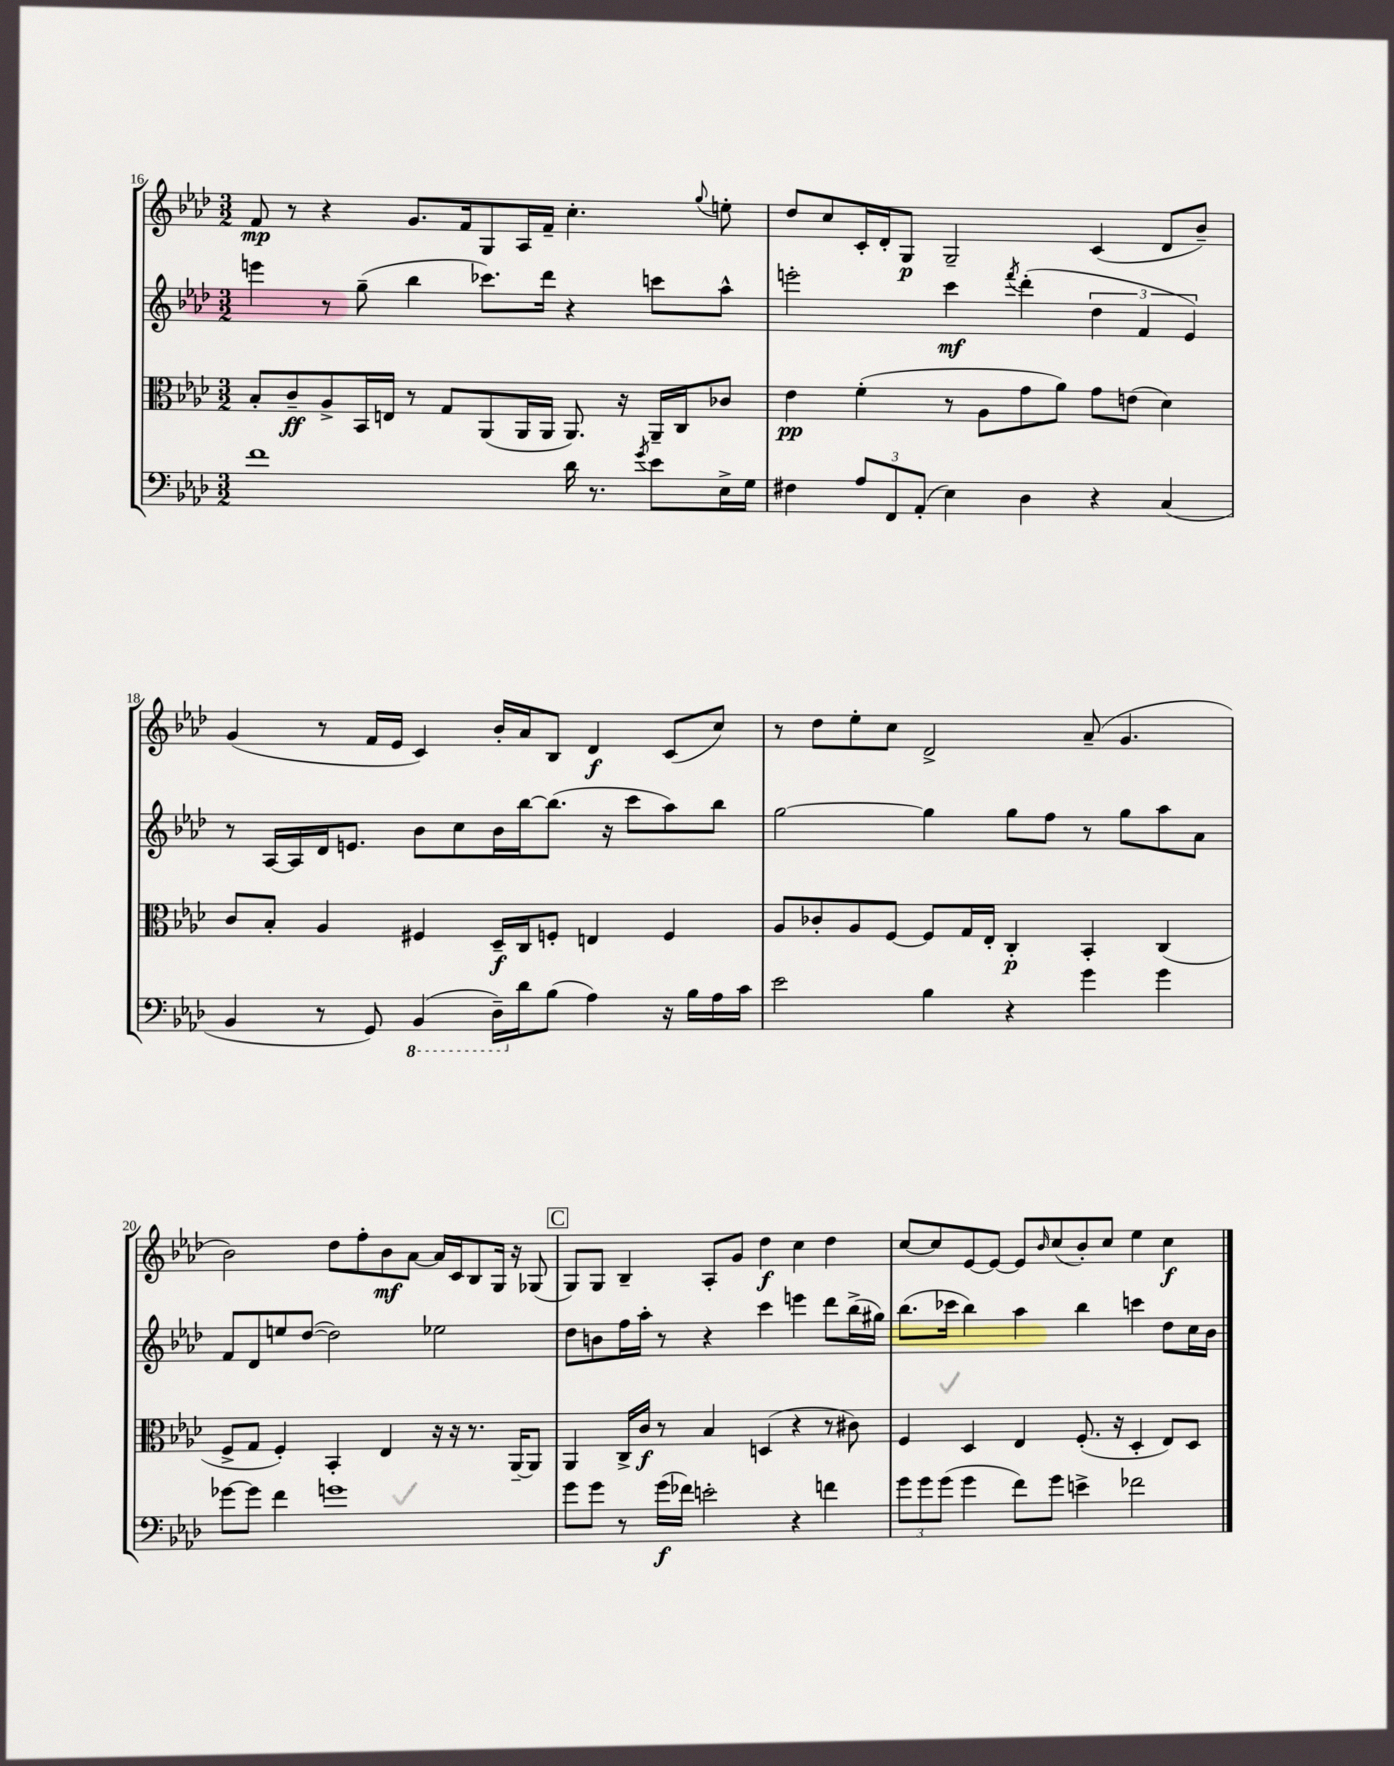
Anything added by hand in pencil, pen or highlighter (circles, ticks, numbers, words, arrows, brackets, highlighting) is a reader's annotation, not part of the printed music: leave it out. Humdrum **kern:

**kern	**kern	**kern	**kern
*staff4	*staff3	*staff2	*staff1
*clefF4	*clefC3	*clefG2	*clefG2
*k[b-e-a-d-]	*k[b-e-a-d-]	*k[b-e-a-d-]	*k[b-e-a-d-]
*M3/2	*M3/2	*M3/2	*M3/2
1f	8B-'	4eee	8f
.	8c~	.	8r
.	8A-^	8r	4r
.	16BB-	(8gg~	.
.	16E	.	.
.	8r	4bb-	8.g
.	8G	.	.
.	.	.	16f
.	(8AA-	8.ccc-)	8G
.	16AA-	.	16A-
.	16AA-	16ddd-	16f~
16d-	8.AA-)	4r	4.cc'
8.r	.	.	.
.	16r	.	.
8qg	.	.	.
8e-	16AA-~	8ccc	.
.	16C	.	.
.	.	.	8qqgg
16E-^	8c-	8aa-^^	8ee'
16G	.	.	.
=	=	=	=
4F#	4e-	2eee'	8dd-
.	.	.	8cc
12A-	(4f'	.	16c'
.	.	.	16d-'
12FF	.	.	.
.	.	.	8G
(12AA-'	.	.	.
4E-)	8r	4ccc	2G~
.	8A-	.	.
.	.	8qfff	.
4D-	8g	(4ddd-'	.
.	8a-)	.	.
4r	8g	6dd-	(4c
.	(8e	.	.
.	.	6f	.
(4C	4d-)	.	8d-
.	.	6e-)	.
.	.	.	8b-~)
=	=	=	=
4BB-	8c	8r	(4g
.	8B-'	[16A-	.
.	.	16A-]	.
8r	4A-	16d-	8r
.	.	8.e	.
8GG)	.	.	16f
.	.	.	16e-
(4BBB-	4F#	8b-	4c)
.	.	8cc	.
16DD-~)	16D-~	16b-	16b-'
16d-	16C	[16bb-	16a-
(8B-	8F'	(8.bb-]	8B-
4A-)	4E	.	4d-
.	.	16r	.
.	.	8ccc	.
16r	4F	8aa-)	(8c
16B-	.	.	.
16A-	.	8bb-	8cc)
16c	.	.	.
=	=	=	=
2e-	8A-	[2gg	8r
.	8c-'	.	8dd-
.	8A-	.	8ee-'
.	[8F	.	8cc
4B-	8F]	4gg]	2d-^
.	16G	.	.
.	16E-'	.	.
4r	4C'	8gg	.
.	.	8ff	.
4g	4BB-'	8r	(8a-~
.	.	8gg	4.g
4g	(4C	8aa-	.
.	.	8a-	.
=	=	=	=
[8g-	8F^	8f	2b-)
8g-]	8G	8d-	.
4f	4F')	8ee	.
.	.	([8dd-	.
1g	4BB-'	2dd-])	8dd-
.	.	.	8ff'
.	4E-	.	8b-
.	.	.	[8a-
.	16r	2ee-	16a-]
.	16r	.	16c
.	8.r	.	8B-
.	.	.	16G
.	[16AA-~	.	16r
.	8AA-]	.	(8G-
=	=	=	=
8g	4AA-	8dd-	8G)
8g	.	8b	8G
8r	16C^	16ff	4B-~
.	16c	16aa-'	.
(16g	8r	8r	.
16f-)	.	.	.
2e'	4B-	4r	8A-'
.	.	.	8g
.	(4D	4ccc	4dd-
4r	4r	4eee	4cc
4f	8r	8ddd-	4dd-
.	8c#)	(16bb-^	.
.	.	16gg#)	.
=	=	=	=
12g	4F	(8.bb-	[8cc
12g	.	.	.
.	.	.	8cc]
(12g	.	.	.
.	.	16ccc-	.
4g	4D-	4bb-)	[8e-
.	.	.	8e-_
8f)	4E-	4aa-	8e-]
.	.	.	16qqb-
8g	.	.	(8cc
4e^	(8.F'	4bb-	8b-')
.	.	.	8cc
.	16r	.	.
2f-	4D-'	4ccc	4ee-
.	8E-)	8dd-	4cc
.	8D-	16cc	.
.	.	16b-	.
==	==	==	==
*-	*-	*-	*-
